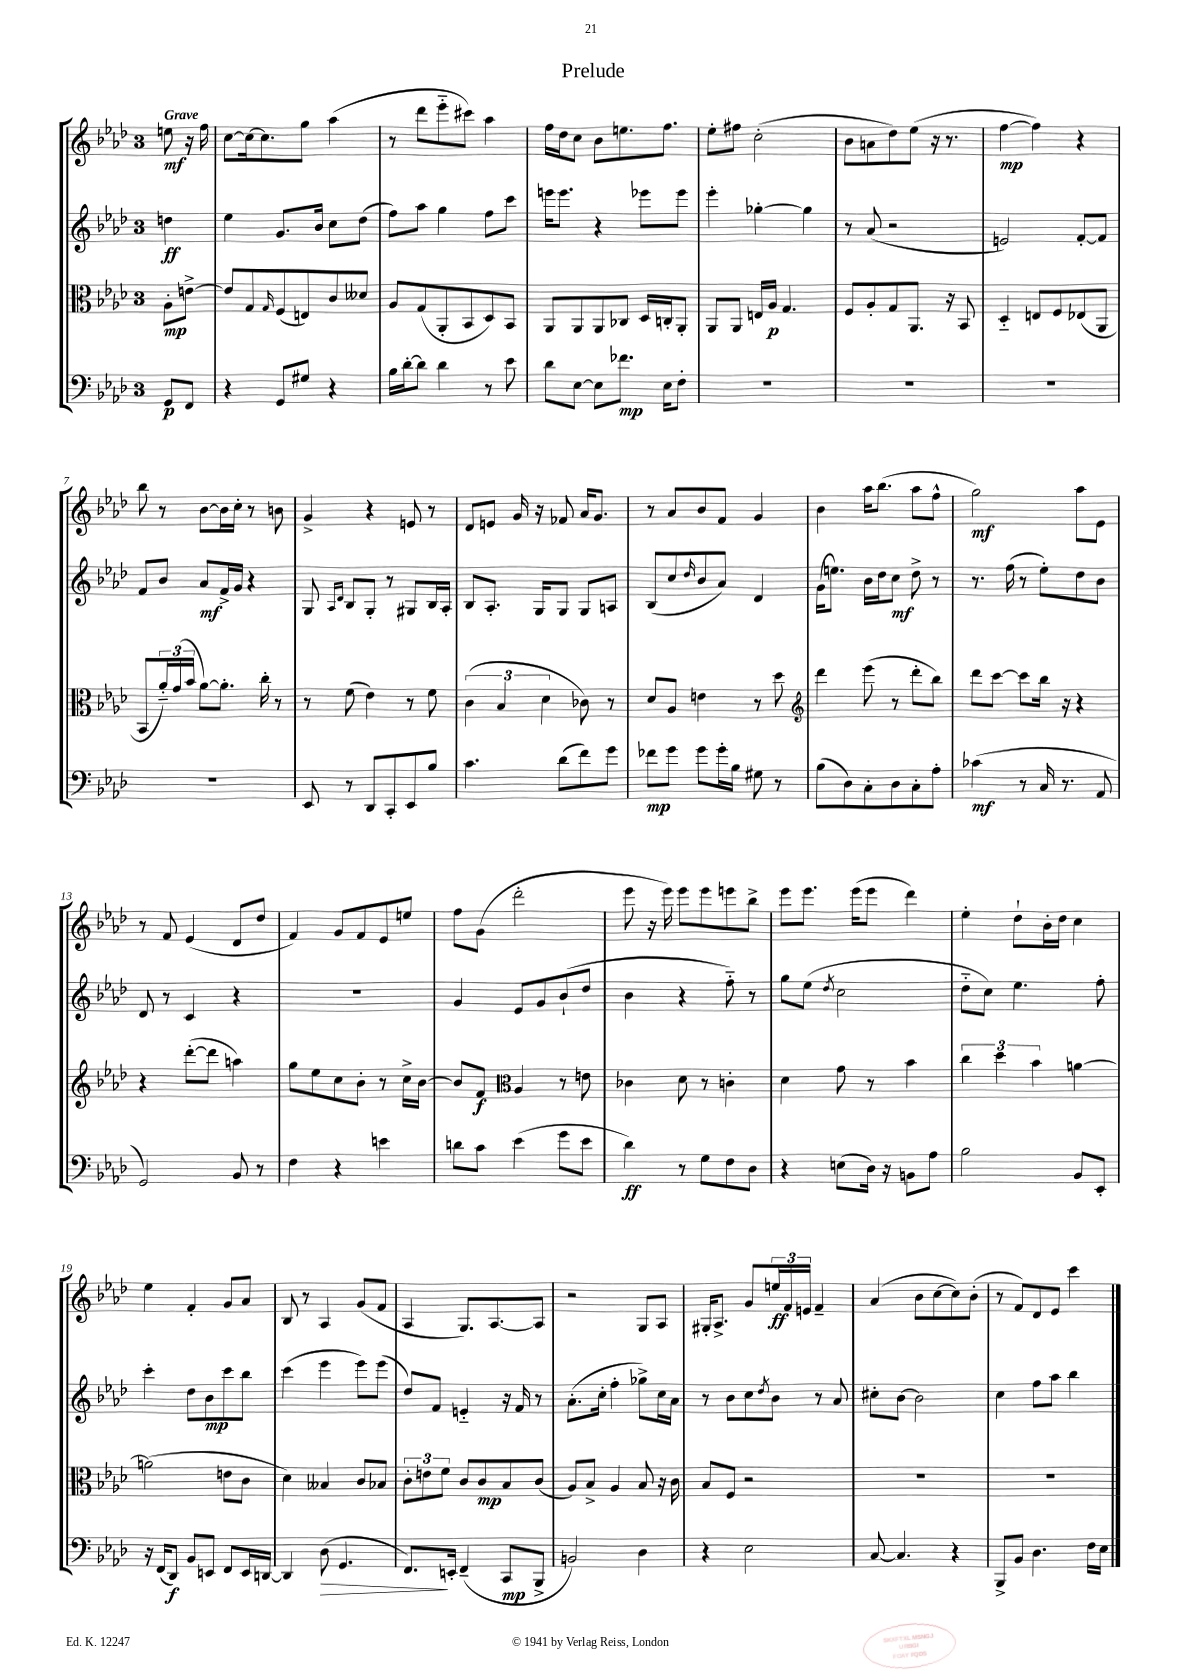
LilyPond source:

\header { title = "Prelude" }
<<
\new StaffGroup <<
\new Staff = "s0" {
    \clef treble \key aes \major \once \override Staff.TimeSignature.style = #'single-digit \time 3/4 \partial 4 \tempo "Grave"
    e''8\mf r16 f''16 |
    c''8~ c''16~ c''8. g''8 aes''4( |
    r8 des'''8 ees'''8-_ cis'''8) aes''4 |
    f''16 des''16 c''8 bes'8 e''8. f''8. |
    ees''8-. fis''8 c''2-.( |
    bes'8 a'8 des''8) ees''8( r16 r8. |
    f''4~\mp f''4) r4 |
    bes''8 r8 bes'8~ bes'16 c''16-. r8 b'8 |
    g'4-> r4 e'8 r8 |
    des'8 e'8 g'16 r16 fes'8 aes'16 g'8. |
    r8 aes'8 bes'8 f'8 g'4 |
    bes'4 aes''16 bes''8.( aes''8 f''8-^ |
    g''2\mf) aes''8 ees'8 |
    r8 f'8 ees'4( des'8 des''8 |
    f'4) g'8 f'8 ees'8 e''8 |
    f''8 g'8( des'''2-. |
    ees'''8 r16 ees'''16) ees'''8 ees'''8 e'''8 bes''8-> |
    ees'''8 ees'''8. ees'''16( ees'''8 des'''4) |
    ees''4-. des''8-! bes'16-. des''16 c''4 |
    ees''4 f'4-. g'8 aes'8 |
    bes8 r8 aes4 g'8( f'8 |
    aes4 g8.) aes8.~ aes8 |
    r2 g8 aes8 |
    gis16-. aes8.-> g'8 \tuplet 3/2 { e''16\ff f'16 e'16 } f'4-- |
    aes'4( bes'8 c''8~ c''8) bes'8-.( |
    r8 f'8) des'8 ees'8 c'''4 \bar "|." |
}
\new Staff = "s1" {
    \clef treble \key aes \major \once \override Staff.TimeSignature.style = #'single-digit \time 3/4 \partial 4
    d''4\ff |
    ees''4 g'8. bes'16 c''8 des''8( |
    f''8) aes''8 g''4 f''8 c'''8 |
    e'''16 e'''8. r4 ees'''8 ees'''8 |
    ees'''4-. ges''4~-. ges''4 |
    r8 aes'8( r2 |
    e'2) f'8~-. f'8 |
    f'8 bes'8 aes'8\mf f'16-> g'16 r4 |
    g8 \grace { aes16 des'16 } bes8 g8-. r8 gis8 bes16 aes16-. |
    bes8 aes8.-. g16 g8 g8 a8 |
    bes8( c''8 \grace { des''16 } bes'8 aes'8) des'4 |
    g'16( e''8.) bes'16 des''16 c''8\mf des''8-> r8 |
    r8. f''16( r8 ees''8-.) des''8 bes'8 |
    des'8 r8 c'4 r4 |
    R2. |
    g'4 ees'8 g'8 bes'8-!( des''8 |
    bes'4 r4 f''8-_) r8 |
    g''8 ees''8( \acciaccatura { des''8 } c''2 |
    des''8-_ c''8) ees''4. f''8-. |
    c'''4-. des''8 bes'8\mp c'''8 bes''8 |
    c'''4( ees'''4 ees'''8) ees'''8( |
    des''8) f'8 e'4-_ r16 f'16 r8 |
    aes'8.-.( c''16-. f''4-. ges''8->) c''16 aes'16 |
    r8 bes'8 c''8 \acciaccatura { des''8 } bes'8 r8 aes'8 |
    cis''8-. bes'8~ bes'2 |
    c''4 f''8 aes''8 bes''4 \bar "|." |
}
\new Staff = "s2" {
    \clef alto \key aes \major \once \override Staff.TimeSignature.style = #'single-digit \time 3/4 \partial 4
    aes8-.\mp e'8~-> |
    e'8 g8 \grace { g16 } f8( e8) c'8 deses'8 |
    aes8 g8( aes,8-. bes,8 des8) bes,8 |
    aes,8 aes,8 aes,8 ces8 des16 c16-. aes,8-. |
    aes,8 aes,8 e16 aes16\p g4. |
    f8 aes8-. g8 aes,8. r16 bes,8 |
    des4-_ e8 f8 ees8( aes,8 |
    bes,8 \tuplet 3/2 { aes'16-_) g'16( bes'16 } aes'8~) aes'8.-. c''16-. r8 |
    r8 f'8( ees'4) r8 f'8 |
    \tuplet 3/2 { c'4( bes4 des'4 } ces'8) r8 |
    des'8 aes8 e'4 r8 des''8 |
    \clef treble des'''4 ees'''8( r8 des'''8-. bes''8) |
    des'''8 c'''8~ c'''8 bes''16 r16 r4 |
    r4 des'''8~-.( des'''8 a''4) |
    g''8 ees''8 c''8 bes'8-. r8 c''16-> bes'16~ |
    bes'8 f'8\f \clef alto aes4 r8 e'8 |
    ces'4 des'8 r8 c'4-. |
    des'4 g'8 r8 bes'4 |
    \tuplet 3/2 { c''4 des''4 bes'4 } a'4~ |
    a'2( e'8 c'8 |
    des'4) beses4 c'8 bes8 |
    \tuplet 3/2 { c'8-. e'8 f'8 } c'8 c'8\mp bes8 c'8( |
    aes8) bes8-> aes4 bes8 r16 c'16 |
    bes8 f8 r2 |
    R2. |
    R2. \bar "|." |
}
\new Staff = "s3" {
    \clef bass \key aes \major \once \override Staff.TimeSignature.style = #'single-digit \time 3/4 \partial 4
    g,8\p f,8 |
    r4 g,8 gis8 r4 |
    bes16 des'16~-. des'8 des'4 r8 ees'8 |
    des'8 ees8~ ees8 fes'8.\mp ees16 f8-. |
    R2. |
    R2. |
    R2. |
    R2. |
    ees,8 r8 des,8 c,8-. ees,8 bes8 |
    c'4. des'8( f'8) g'8 |
    fes'8\mp g'8 g'8 g'16-. bes16 gis8 r8 |
    bes8( des8) c8-. des8 c8-. aes8-. |
    ces'4\mf( r8 c16 r8. aes,8 |
    g,2) bes,8 r8 |
    f4 r4 e'4 |
    d'8 c'8 ees'4( g'8 ees'8 |
    des'4\ff) r8 g8 f8 des8 |
    r4 e8( des16) r16 b,8 aes8 |
    bes2 bes,8 ees,8-. |
    r16 f,16( des,8\f) bes,8 e,8 f,8 e,16 d,16~ |
    d,4 des8\>( g,4. |
    f,8.\!) e,16-. f,4--( c,8\mp bes,,8-> |
    b,2) des4 |
    r4 ees2 |
    c8~ c4. r4 |
    bes,,8-> bes,8 des4. f16 ees16 \bar "|." |
}
>>
>>
